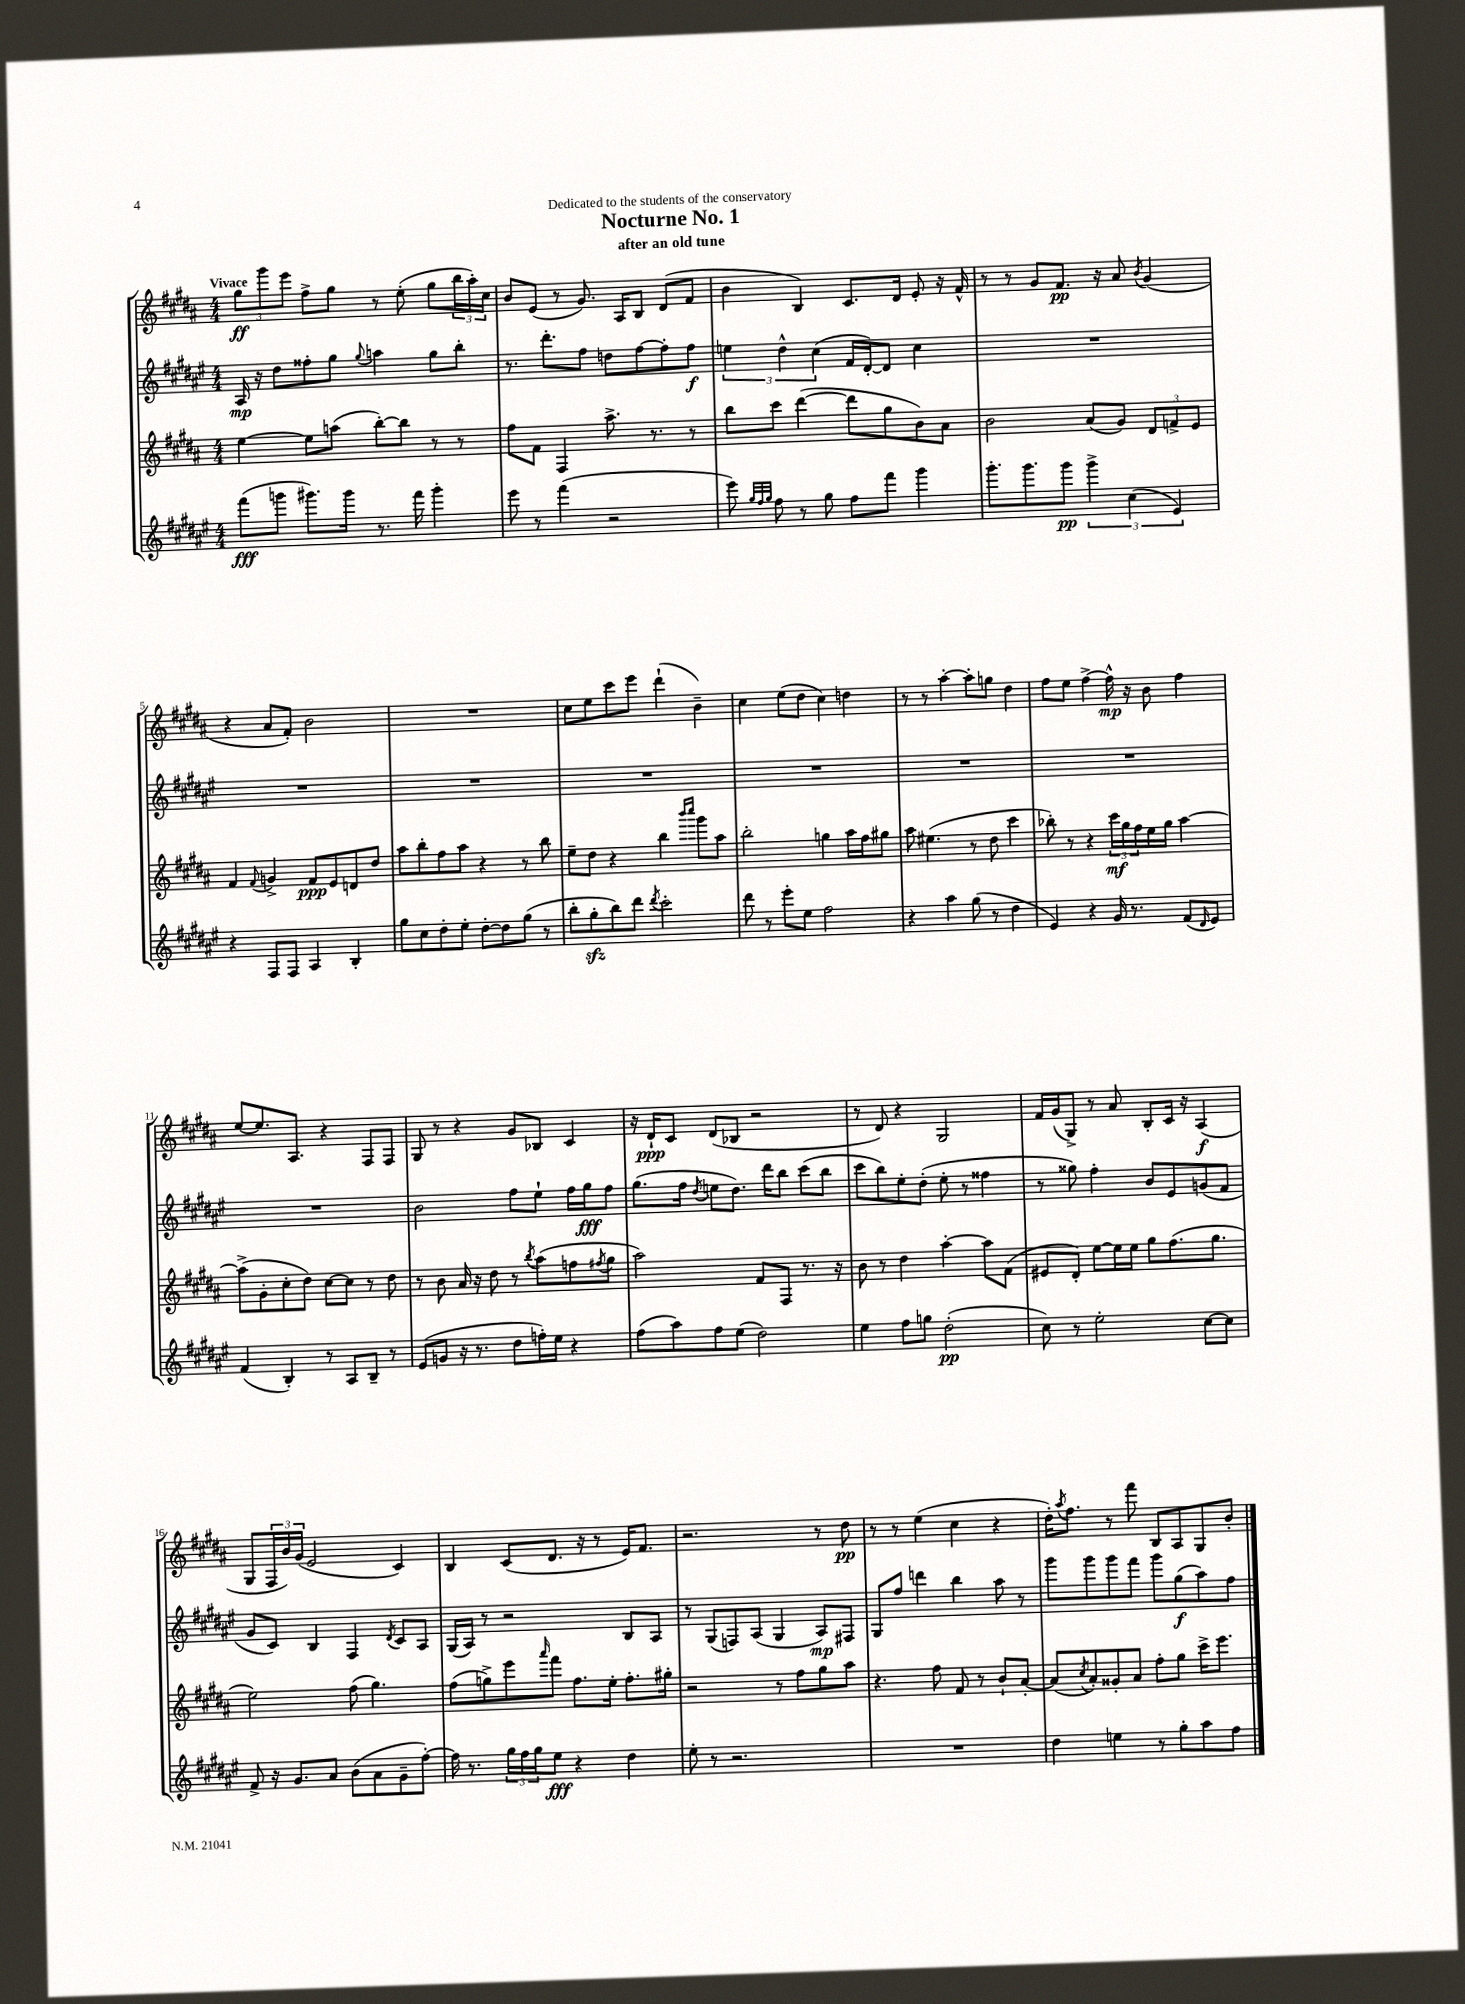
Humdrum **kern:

**kern	**kern	**kern	**kern
*staff4	*staff3	*staff2	*staff1
*clefG2	*clefG2	*clefG2	*clefG2
*k[f#c#g#d#a#e#]	*k[f#c#g#d#a#]	*k[f#c#g#d#a#e#]	*k[f#c#g#d#a#]
*M4/4	*M4/4	*M4/4	*M4/4
(8fff#	[4ee	16A#	12gg#
.	.	16r	.
.	.	.	12ggg#
8ggg	.	8dd#	.
.	.	.	12eee
8.ggg#)	8ee]	8ff##'	8ff#^
.	(8aa	8gg#	8gg#
16ggg#	.	.	.
.	.	8qqgg#	.
8.r	[8bb')	4aa	8r
.	8bb]	.	(8ee'
16fff#	.	.	.
4ggg#'	8r	8gg#	8gg#
.	8r	8bb'	24bb
.	.	.	24aa#')
.	.	.	24cc#
=	=	=	=
8eee#	8ff#	8.r	8b
8r	8f#	.	(8e
.	.	8.ddd#'	.
(4fff#	4F#	.	8r
.	.	8ff#	8.g#)
2r	8.aa#^	8dd	.
.	.	.	16A#
.	.	[8ff#	8B
.	8.r	.	.
.	.	8ff#']	(8d#
.	8r	8ff#	8f#
=	=	=	=
8eee#)	8bb	6ee	4b
32qqgg#	.	.	.
32qqff#	.	.	.
32qqgg#	.	.	.
8ff#	8ccc#	.	.
.	.	6dd#^^	.
8r	([4ddd#	.	4B)
.	.	(6cc#	.
8gg#	.	.	.
8ff#	8ddd#]	16f#	8.c#
.	.	[16d#')	.
8fff#	8gg#	8d#]	.
.	.	.	16d#
4ggg#	8b)	4cc#	8e'
.	8a#	.	16r
.	.	.	16f#^^
=	=	=	=
8.ggg#'	2b	1r	8r
.	.	.	8r
8.ggg#	.	.	.
.	.	.	8g#
8ggg#	.	.	8.f#
6ggg#^	(8a#	.	.
.	.	.	16r
.	8g#)	.	8a#
(6cc#	.	.	.
.	.	.	8qb
.	12d#	.	(4g#
6e#)	12f^	.	.
.	12e	.	.
=	=	=	=
4r	4f#	1r	4r
.	8qqf#	.	.
8F#	4g^	.	8a#
8F#	.	.	8f#')
4A#	8f#	.	2b
.	8e	.	.
4B'	8d	.	.
.	8dd#	.	.
=	=	=	=
8gg#	8aa#	1r	1r
8cc#	8bb'	.	.
8dd#'	8ff#	.	.
8ee#'	8aa#	.	.
[8dd#'	4r	.	.
8dd#]	.	.	.
(8gg#	8r	.	.
8r	8bb	.	.
=	=	=	=
8bb'	8ee~	1r	8cc#
8gg#'	8dd#	.	8ee
8bb)	4r	.	8ccc#
8ddd#	.	.	8eee
8qddd#	.	.	.
2ccc#'	4bb	.	(4ddd#`
.	16qqbbb	.	.
.	16qqcccc#	.	.
.	8ggg#	.	4b~)
.	8aa#	.	.
=	=	=	=
8ddd#	2bb'	1r	4cc#
8r	.	.	.
8eee#'	.	.	(8ee
8ee#	.	.	8dd#
2ff#	4gg	.	4cc#)
.	16aa#	.	4dd
.	16ff#	.	.
.	8gg#	.	.
=	=	=	=
4r	8aa#	1r	8r
.	(4.ee#	.	8r
4aa#	.	.	[4aa#'
(8gg#	8r	.	8aa#']
8r	8dd#	.	8gg
4dd#	4ccc#	.	4dd#
=	=	=	=
4e#)	8bb-')	1r	8ff#
.	8r	.	8ee
4r	4r	.	[4ff#^
16g#	24ccc#	.	16ff#^^]
.	24gg#	.	.
8.r	.	.	16r
.	24ff#	.	.
.	16ee	.	8b
.	16gg#	.	.
(8f#	[4aa#	.	4ff#
16qqd#	.	.	.
8e#)	.	.	.
=	=	=	=
(4f#	(8aa#^]	1r	[8ee
.	8g#'	.	8.ee]
4B')	8cc#'	.	.
.	.	.	8.A#
.	8dd#)	.	.
8r	[8cc#	.	4r
8A#	8cc#]	.	.
8B~	8r	.	8F#
8r	8dd#	.	8F#
=	=	=	=
(8e#	8r	2b	8G#
8g	8b	.	8r
16r	16a#	.	4r
8.r	16r	.	.
.	8dd#	.	.
8dd#	8r	8ff#	8g#
.	8qbb	.	.
16ff')	(8aa#	8ee#`	8B-
16ee#	.	.	.
4r	8ff	16ff#	4c#
.	.	16gg#	.
.	8qff#	.	.
.	8gg#	8ff#	.
=	=	=	=
(8ff#	2aa#)	(8.gg#	16r
.	.	.	16d#`
8aa#)	.	.	8c#
.	.	16ff#	.
.	.	8qdd#	.
8ff#	.	8ee	(8d#
(8ee#	.	8.dd#)	8B-
2dd#)	8f#	.	2r
.	.	16ddd#	.
.	8F#	8bb	.
.	8.r	(8ccc#	.
.	.	8bb	.
.	16r	.	.
=	=	=	=
4ee#	8b	8ccc#	8r
.	8r	8bb)	8d#)
8ff#	4dd#	8ee#'	4r
8gg	.	(8dd#'	.
(2dd#'	[4aa#'	8ee#'	2G#
.	.	8r	.
.	8aa#]	4ff##	.
.	(8f#	.	.
=	=	=	=
8cc#)	8e#	8r	16f#
.	.	.	(16g#
8r	8d#')	8gg##)	8G#^)
2ee#'	[8ee	4ff#'	8r
.	16ee]	.	8a#
.	16ee	.	.
.	8gg#	8b	8B'
.	(8.ff#	8e#	16c#
.	.	.	16r
[8cc#	.	(8g	(4A#
.	8.gg#	.	.
8cc#]	.	8f#	.
=	=	=	=
8f#^	2ee)	8g#	8G#
16r	.	8c#)	24F#
.	.	.	24b)
8.g#	.	.	.
.	.	.	(24g#
.	.	4B	2e
8a#	.	.	.
(8b	(8ff#	4F#	.
8a#	4.gg#)	.	.
.	.	8qd#	.
8g#~	.	8c#	4c#)
[8ff#')	.	8A#	.
=	=	=	=
16ff#]	(8ff#	(16G#	4B
8.r	.	16A#)	.
.	8gg^)	8r	.
24gg#	8eee	2r	(8c#
24ff#	.	.	.
24gg#	.	.	.
.	16qqaaa#	.	.
8ee#	8fff#	.	8.d#
4r	8.ff#	.	.
.	.	.	16r
.	.	.	8r
.	16ee'	.	.
4dd#	8.ff#'	8B	16e)
.	.	.	8.f#
.	.	8A#	.
.	16gg#'	.	.
=	=	=	=
8ee#'	2r	8r	2.r
8r	.	(8G#	.
2.r	.	8F)	.
.	.	(8A#	.
.	8r	4G#	.
.	8ff#	.	.
.	8gg#	8A#)	8r
.	8aa#	8F#	8dd#
=	=	=	=
1r	4.r	8G#	8r
.	.	8ff#	8r
.	.	4ddd	(4ee
.	8ff#	.	.
.	8f#	4bb	4cc#
.	8r	.	.
.	8b`	8aa#	4r
.	[8a#'	8r	.
=	=	=	=
4dd#	(8a#]	8ggg#	16dd#')
.	.	.	8qaa#
.	.	.	8.ff#
.	8qcc#	.	.
.	8a#')	8ggg#	.
4ee	8g##'	8ggg#	8r
.	8a#	8fff#	8fff#
8r	8ff#'	8ggg#	8B
8gg#'	8gg#	(8gg#	8A#
8aa#	16ccc#^	8aa#)	8G#
.	8.eee	.	.
8ff#	.	8ff#	8b'
==	==	==	==
*-	*-	*-	*-
